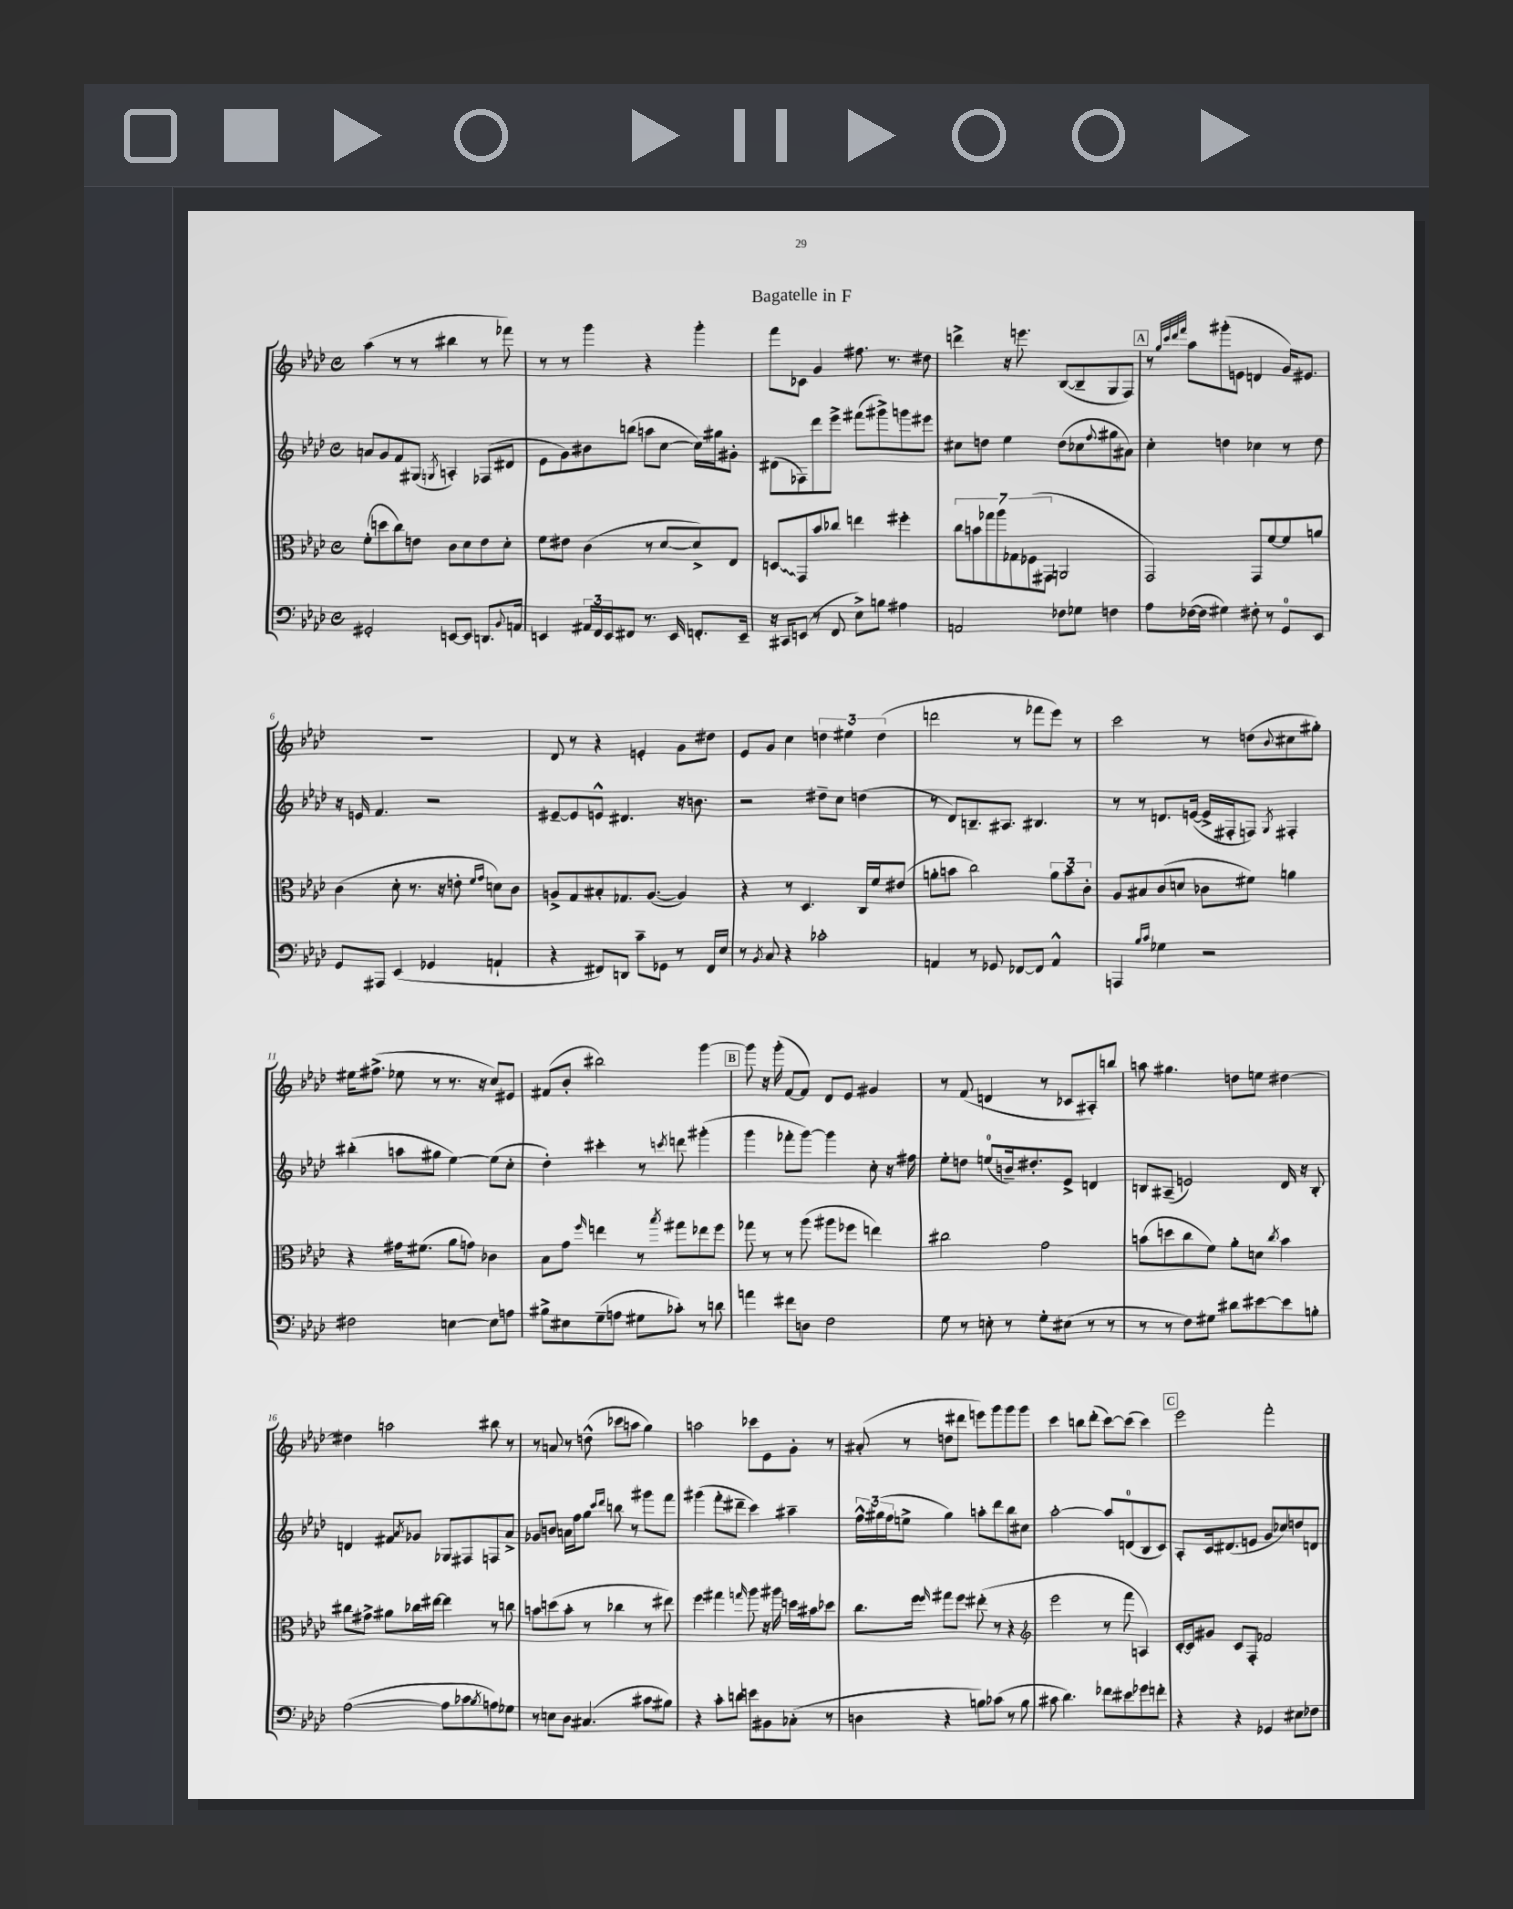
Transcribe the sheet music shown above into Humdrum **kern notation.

**kern	**kern	**kern	**kern
*staff4	*staff3	*staff2	*staff1
*clefF4	*clefC3	*clefG2	*clefG2
*k[b-e-a-d-]	*k[b-e-a-d-]	*k[b-e-a-d-]	*k[b-e-a-d-]
*M4/4	*M4/4	*M4/4	*M4/4
*met(c)	*met(c)	*met(c)	*met(c)
2GG#'/	(8f'\L	8a/L	(4aa-\
.	8dd\	8g/	.
.	8cc\)	8f/	8r
.	8e\J	(8G#/J	8r
.	.	8qG/	.
[8EE/L	8c\L	4A'/)	4bb#\
8EE/]J	8d-\	.	.
8.DD/L	8e\	(8F-/L	8r
.	8d-'\J	8d#/J	8fff-\)
8qqBB-/	.	.	.
16AA/Jk	.	.	.
=	=	=	=
4EE/	8f\L	8e-\L	8r
.	8e#\J	8g\)	8r
24AA#/LL	(4c\	8b#\	4ggg\
24FF/	.	.	.
24EE/J	.	.	.
8FF#/J	.	(8bb\J	.
8.r	8r	8aa\L	4r
.	[8d-/L	[8cc\J	.
16EE/	.	.	.
8.FF'/L	8d-^/])	16cc\]LL)	4ggg'\
.	.	16gg#\J	.
.	8E-/J	8g#'\J	.
16EE~/Jk	.	.	.
=	=	=	=
16r	8D/L	(8d#\L	8fff\L
16CC#/LK	.	.	.
(8EE/J	8GG/	8F-\)	8c-\J
8r	8b-/	8ddd-\	4g/
8FF/	8cc-/J	8eee-^\J	.
8E-^\L)	4ee\	(8fff#\L	8.ff#\
8B\J	.	8ggg#^\)	.
.	.	.	8.r
4A#\	4ff#'\	8ggg\	.
.	.	8eee#\J	8dd#\
=	=	=	=
2AA/	14cc\L	8cc#\L	4ddd^\
.	14b\	.	.
.	.	8dd\J	.
.	14gg-\	.	.
.	14aa-\	.	.
.	.	4ee-\	16r
.	14G-\	.	.
.	.	.	8.eee\
.	(14F-\	.	.
.	14GG#\J	.	.
8F-\L	2AA/	(8dd\L	([8B-/L
8G-\J	.	8cc-\	8B-~/]
.	.	8qqff/	.
4F\	.	8gg#\	8G/
.	.	8a#\J)	8F/J)
=	=	=	=
8A-\L	2GG/)	4cc'\	8r
.	.	.	32qqgg/LLL
.	.	.	32qqccc/
.	.	.	32qqddd-/
.	.	.	32qqfff/JJJ
([16F-\L	.	.	8aa-\L
16F-\]JJ	.	.	.
4G#\)	.	4dd\	(8ggg#'\
.	.	.	8e\J
8F#'\	8GG/L	4cc-\	4d/
8r	[8f/	.	.
8GG/L	8f/]	8r	16g/LK)
.	.	.	8.e#/J
8EE-/J	8a/J	8dd\	.
=	=	=	=
8GG/L	(4c\	16r	1r
.	.	16e/	.
8AAA#/J	.	4.f/	.
(4EE-/	8d-'\	.	.
.	8.r	.	.
4GG-/	.	2r	.
.	16r	.	.
.	8e'\	.	.
.	16qqf/LL	.	.
.	16qqg/JJ	.	.
4AA`/	8d\L)	.	.
.	8c\J	.	.
=	=	=	=
4r	8A^/L	[8e#~/L	8d-/
.	8G/	8e#/]	8r
8FF#/L)	8B#'/	8e^^/J	4r
8DD/J	8.G-/	4.d#/	.
8c~\L	.	.	4e'/
.	([8.A/J	.	.
8GG-\J	.	.	.
8r	4A/])	16r	8g\L
.	.	8.b\	.
16FF#/LL	.	.	8dd#\J
16E-/JJ	.	.	.
=	=	=	=
8r	4r	2r	8e-/L
8qBB-/	.	.	.
8C/	.	.	8g/J
4r	8r	.	4cc\
.	4.D-/	.	.
2c-'\	.	8dd#~\L	6dd\
.	.	8cc\J	.
.	.	.	6ee#\
.	16C/LL	(4dd\	.
.	16f/J	.	.
.	.	.	(6dd\
.	(8e#/J	.	.
=	=	=	=
4AA/	8a'\L	8r	2ddd\
.	8b\J	8d-/L)	.
8r	2cc\)	8.B~/	.
8GG-/	.	.	.
.	.	8.A#/J	.
[8FF-/L	.	.	8r
8FF-/]J	.	4.B#/	8fff-\L
4AA^^/	12a\L	.	8eee-\J)
.	12b\	.	.
.	.	.	8r
.	12c'\J	.	.
=	=	=	=
4AAA/	8A-/L	8r	2ccc\
.	8B#/	8r	.
16qqB-/LL	.	.	.
16qqc/JJ	.	.	.
4G-\	(8c/	8.d/L	.
.	8d/J	.	.
.	.	([16e/Jk	.
2r	8c-\L	16e^/]LL	8r
.	.	16F#'/J	.
.	8f#\J)	8F/J)	(8dd\L
.	.	8qG/	8qqb-/
.	4a\	4F#'/	8cc#\
.	.	.	8gg#'\J)
=	=	=	=
2F#\	4r	(4bb#'\	16ee#\LK
.	.	.	(8.ff#^\J
.	16g#\LK	8aa\L	8ee-\
.	(8.f#\J	.	.
.	.	8gg#\J	8r
[4E\	8a-\L	[4ee-\)	8.r
.	8g\J)	.	.
.	.	.	16r
8E\]L	4c-\	(8ee-\]L	8cc/L)
8A\J	.	8cc'\J	8e#/J
=	=	=	=
8B#^\L	8B-\L	4dd-'\)	(8f#/L
8E#\	8g\J	.	8b-'/J
.	16qqff/	.	.
(8G~\	4ee\	4ccc#'\	2bb#\)
8A\J	.	.	.
8G#\L	8r	8r	.
.	8qbb-/	8qccc/	.
8c-'\J)	8gg#\L	8ddd\	.
8r	8ee-\	(4ggg#'\	[4ggg\
8d\	8ff\J	.	.
=	=	=	=
4a\	8gg-\	4ggg\	8ggg\]
.	8r	.	16r
.	.	.	(16ggg'\
8f#\L	8r	8fff-'\L	[8f/L
8D\J	(8aa-\	[8ggg\J)	8f/]J)
2F\	8aa#\L	4ggg\]	8d-/L
.	8ff-\J	.	8e-/J
.	4ee\)	8cc'\	4g#/
.	.	16r	.
.	.	16ff#\	.
=	=	=	=
8G\	2cc#\	8ee-'\L	8r
8r	.	8dd\J	(8f/
8E'\	.	(8ee/L	4d/
8r	.	16b~/k)	.
.	.	8.dd#'/	.
8G'\L	2g\	.	8r
(8E#\J	.	8e-^/J	8c-/L
8r	.	4d/	8A#'/)
8r	.	.	8bb/J
=	=	=	=
8r	(8b\L	8B/L	8aa\
8r	8dd\	(8A#~/J	4.gg#\
8F\L)	8cc\	2e/)	.
8G#\J	8f\J)	.	.
8d#\L	8a-'\L	.	8dd\L
[8e#\	8d\J	.	8ee\J
.	8qcc/	.	.
8e#\]	4b\	16d-/	[4dd#\
.	.	16r	.
8B'\J	.	8B'/	.
=	=	=	=
([2A-\	8cc#\L	4d/	4dd#\]
.	8g#^\J	.	.
.	8a#\L	8f#/L	2aa\
.	.	8qa-/	.
.	16cc-\L	8g-/J	.
.	[16ee#\JJ	.	.
8A-\]L	4ee#\]	8G-/L	.
8c-\	.	8F#/	.
8qB-/	.	.	.
8A\)	8r	8F/	8bb#\
8G-\J	8cc\	8a-^/J	8r
=	=	=	=
8r	8b\L	8g-/L	8r
8E\L	(8dd\	8b/J	8a/
8D-\J	8b'\J	16a\LL	8r
.	.	16ff\J	.
(4.C#/	8r	8gg\J	(8dd^^\
.	.	16qqccc/LL	.
.	.	16qqddd-/JJ	.
.	4cc-\	8bb\	8ccc-\L
.	.	8r	8aa\J
8c#\L	8r	8ggg#\L	4gg\)
8B#\J)	8ee#\)	8fff\J	.
=	=	=	=
4r	4ff\	(4ggg#\	2aa\
8c'\L	4gg#\	8fff'\L	.
8d\J	.	8ddd#~\J	.
.	16qqgg/	.	.
8e\L	8aa-\	4ccc\)	8ccc-\L
8BB#\	16r	.	8e-\
.	16aa#\	.	.
(8C-'\J	16dd\LL	4aa#~\	8g'\J
.	16b#\J	.	.
8r	8dd-\J	.	8r
=	=	=	=
4D\	8.cc\L	24ff^^\LL	(8a#'/
.	.	(24gg#\	.
.	.	24ff\J	.
.	.	8ee^\J	8r
.	16ff\Jk	.	.
.	16qqff/	.	.
4r	8gg#\L	4gg#\)	8dd\L
.	8ff\J	.	8ddd#\J
8B\L)	(8ee#'\	8aa'\L	8eee\L)
(8c-\J	8r	8ddd-\	8ggg\
8r	4r	8bb-\	8ggg\
8B\	.	8cc#\J	8ggg\J
=	=	=	=
*	*clefG2	*	*
8c#\	2eee-\	[2aa-'\	4ccc\
4.d-\)	.	.	.
.	.	.	8bb\L
.	.	.	(8ddd-'\J
8f-\L	8r	8aa-/]L	[8ccc\L)
8e#\	8fff\	(8d/	(8ccc\]J
8g-\	4A/)	8B-/	4ccc\)
8f'\J	.	8c/J)	.
=	=	=	=
4r	[16c'/LL	8A-'/L	2eee-\
.	16c/]J	.	.
.	8g#/J	16c/k	.
.	.	(8.d#/	.
4r	8c/L	.	.
.	8F'/J	8e/J	.
4GG-/	2f-/	8g/L	2fff'\
.	.	8cc-/)	.
8E#\L	.	8dd/	.
8F-\J	.	8d/J	.
==	==	==	==
*-	*-	*-	*-
